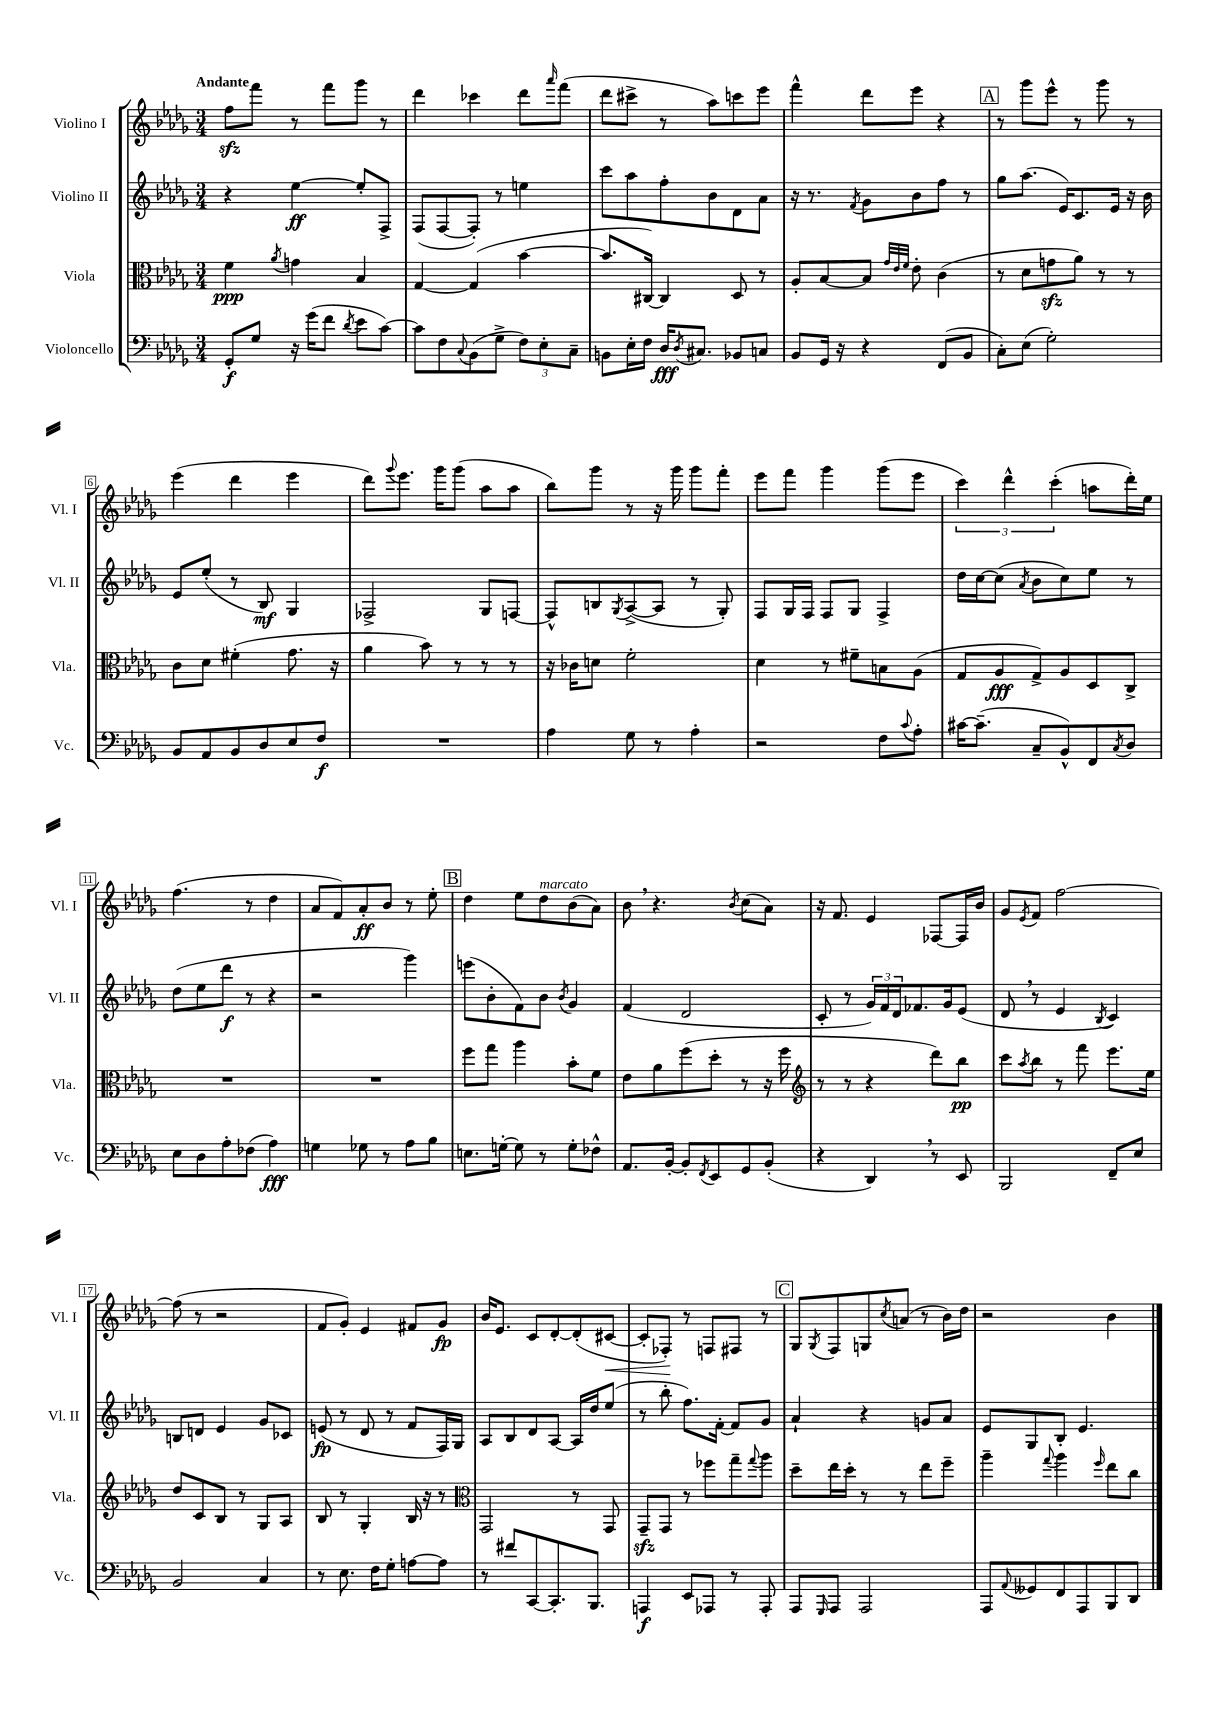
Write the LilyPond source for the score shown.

<<
\new StaffGroup <<
\new Staff = "s0" \with { instrumentName = "Violino I" shortInstrumentName = "Vl. I" } {
    \clef treble \key des \major \numericTimeSignature \time 3/4 \tempo "Andante"
    f''8\sfz f'''8 r8 f'''8 ges'''8 r8 |
    des'''4 ces'''4 des'''8 \grace { aes'''16 } f'''8( |
    des'''8 cis'''8-> r8 aes''8) c'''8 ees'''8 |
    f'''4-^ des'''8 ees'''8 r4 |
    \mark \markup { \box "A" } r8 ges'''8 ees'''8-^ r8 ges'''8 r8 |
    ees'''4( des'''4 ees'''4 |
    des'''8) \appoggiatura { ges'''8 } ees'''8. ges'''16 ges'''8( aes''8 aes''8 |
    bes''8) ges'''8 r8 r16 ges'''16 ges'''8 f'''8-. |
    ees'''8 f'''8 ges'''4 ges'''8( ees'''8 |
    \tuplet 3/2 { c'''4) des'''4-^ c'''4-.( } a''8 des'''16-.) ees''16 |
    f''4.( r8 des''4 |
    aes'8 f'8) aes'8-.\ff bes'8 r8 ees''8-. |
    \mark \markup { \box "B" } des''4 ees''8 des''8^\markup { \italic "marcato" } bes'8( aes'8) |
    bes'8 \breathe r4. \acciaccatura { bes'8 } c''8( aes'8) |
    r16 f'8. ees'4 fes8~ fes16 bes'16 |
    ges'8 \acciaccatura { ees'8 } f'8 f''2~ |
    f''8( r8 r2 |
    f'8 ges'8-.) ees'4 fis'8 ges'8\fp |
    bes'16 ees'8. c'8 des'8~-. des'8-.( cis'8~\< |
    cis'8-. fes8-.\!) r8 f8 fis8 r8 |
    \mark \markup { \box "C" } ges8 \acciaccatura { ges8 } f8 g8 \acciaccatura { c''8 } a'8( r8 bes'16) des''16 |
    r2 bes'4 \bar "|." |
}
\new Staff = "s1" \with { instrumentName = "Violino II" shortInstrumentName = "Vl. II" } {
    \clef treble \key des \major \numericTimeSignature \time 3/4
    r4 ees''4~\ff ees''8-. f8-> |
    f8( f8~ f8-.) r8 e''4 |
    c'''8 aes''8 f''8-. bes'8 des'8 aes'8 |
    r16 r8. \acciaccatura { f'8 } ges'8 bes'8 f''8 r8 |
    \mark \markup { \box "A" } ges''8 aes''8.( ees'16) c'8. ees'16 r16 bes'16 |
    ees'8 ees''8-.( r8 bes8\mf) ges4 |
    fes2-> ges8 f8~ |
    f8-^ b8 \acciaccatura { ges8 } aes8~->( aes8 r8 ges8-.) |
    f8 ges16 f16 f8 ges8 f4-> |
    des''16 c''16~ c''8( \acciaccatura { aes'8 } bes'8 c''8) ees''8 r8 |
    des''8( ees''8 des'''8\f r8 r4 |
    r2 ges'''4) |
    \mark \markup { \box "B" } e'''8( bes'8-. f'8) bes'8 \acciaccatura { bes'8 } ges'4 |
    f'4( des'2 |
    c'8-. r8 \tuplet 3/2 { ges'16) f'16 des'16 } fes'8. ges'16 ees'8( |
    des'8 \breathe r8 ees'4 \acciaccatura { bes8 } c'4) |
    b8 d'8 ees'4 ges'8 ces'8 |
    e'8\fp( r8 des'8 r8 f'8 f16) ges16 |
    aes8 bes8 des'8 aes8~ aes16 des''16 ees''8( |
    r8 bes''8-. f''8.) f'16~-. f'8 ges'8 |
    \mark \markup { \box "C" } aes'4-! r4 g'8 aes'8 |
    ees'8 ges8 bes8-. ees'4. \bar "|." |
}
\new Staff = "s2" \with { instrumentName = "Viola" shortInstrumentName = "Vla." } {
    \clef alto \key des \major \numericTimeSignature \time 3/4
    f'4\ppp \acciaccatura { aes'8 } g'4 bes4 |
    ges4~ ges4( bes'4~ |
    bes'8. cis16~) cis4 des8 r8 |
    aes8-. bes8~ bes8 \grace { ges'32 ees'32 f'32 } ees'8-. c'4( |
    \mark \markup { \box "A" } r8 des'8 g'8\sfz aes'8) r8 r8 |
    c'8 des'8 fis'4-.( ges'8. r16 |
    aes'4 bes'8) r8 r8 r8 |
    r16 ces'16 d'8 f'2-. |
    des'4 r8 fis'8-- b8 aes8( |
    ges8 aes8\fff ges8->) aes8 des8 c8-> |
    R2. |
    R2. |
    \mark \markup { \box "B" } f''8 ges''8 aes''4 bes'8-. f'8 |
    ees'8 aes'8 f''8( des''8-. r8 r16 f''16 |
    \clef treble r8 r8 r4 des'''8) bes''8\pp |
    c'''8 \acciaccatura { aes''8 } bes''8 r8 f'''8 ees'''8. ees''16 |
    des''8 c'8 bes8 r8 ges8 aes8 |
    bes8 r8 ges4-. bes16 r16 r8 |
    \clef alto ges,2 r8 ges,8 |
    ges,8--\sfz ges,8 r8 fes''8 ges''8-- \appoggiatura { ges''8 } aes''8 |
    \mark \markup { \box "C" } des''8-- ees''16 des''16-. r8 r8 ees''8 f''8-- |
    aes''4-- \appoggiatura { ges''8 } aes''4 \grace { f''16 } ees''8 c''8 \bar "|." |
}
\new Staff = "s3" \with { instrumentName = "Violoncello" shortInstrumentName = "Vc." } {
    \clef bass \key des \major \numericTimeSignature \time 3/4
    ges,8-.\f ges8 r16 ges'16( f'8 \acciaccatura { des'8 } ees'8 c'8~) |
    c'8 f8 \appoggiatura { c8 } bes,8( ges8-> \tuplet 3/2 { f8) ees8-. c8-- } |
    b,8 ees16-. f16 des16\fff \acciaccatura { des8 } cis8. bes,8 c8 |
    bes,8 ges,16 r16 r4 f,8( bes,8 |
    \mark \markup { \box "A" } c8-.) ees8( ges2-.) |
    bes,8 aes,8 bes,8 des8 ees8 f8\f |
    R2. |
    aes4 ges8 r8 aes4-. |
    r2 f8 \appoggiatura { c'8 } aes8-. |
    cis'16~ cis'8.--( c8-- bes,8-^) f,8 \acciaccatura { c8 } des8 |
    ees8 des8 aes8-. fes8( aes4\fff) |
    g4 ges8 r8 aes8 bes8 |
    \mark \markup { \box "B" } e8. g16~-. g8 r8 g8-. fes8-^ |
    aes,8. bes,16~-. bes,8-. \acciaccatura { f,8 } ees,8 ges,8 bes,8-.( |
    r4 des,4) \breathe r8 ees,8 |
    bes,,2 f,8-- ees8 |
    bes,2 c4 |
    r8 ees8. f16 ges8-. a8~ a8 |
    r8 fis'8 c,8~ c,8.-. bes,,8. |
    a,,4\f ees,8 aes,,8 r8 aes,,8-. |
    \mark \markup { \box "C" } aes,,8 \grace { ges,,16 } aes,,8 aes,,2 |
    aes,,8 \appoggiatura { aes,8 } geses,8 f,8 aes,,8 bes,,8 des,8 \bar "|." |
}
>>
>>
\layout { \context { \Score \override BarNumber.stencil = #(make-stencil-boxer 0.1 0.3 ly:text-interface::print) } }
